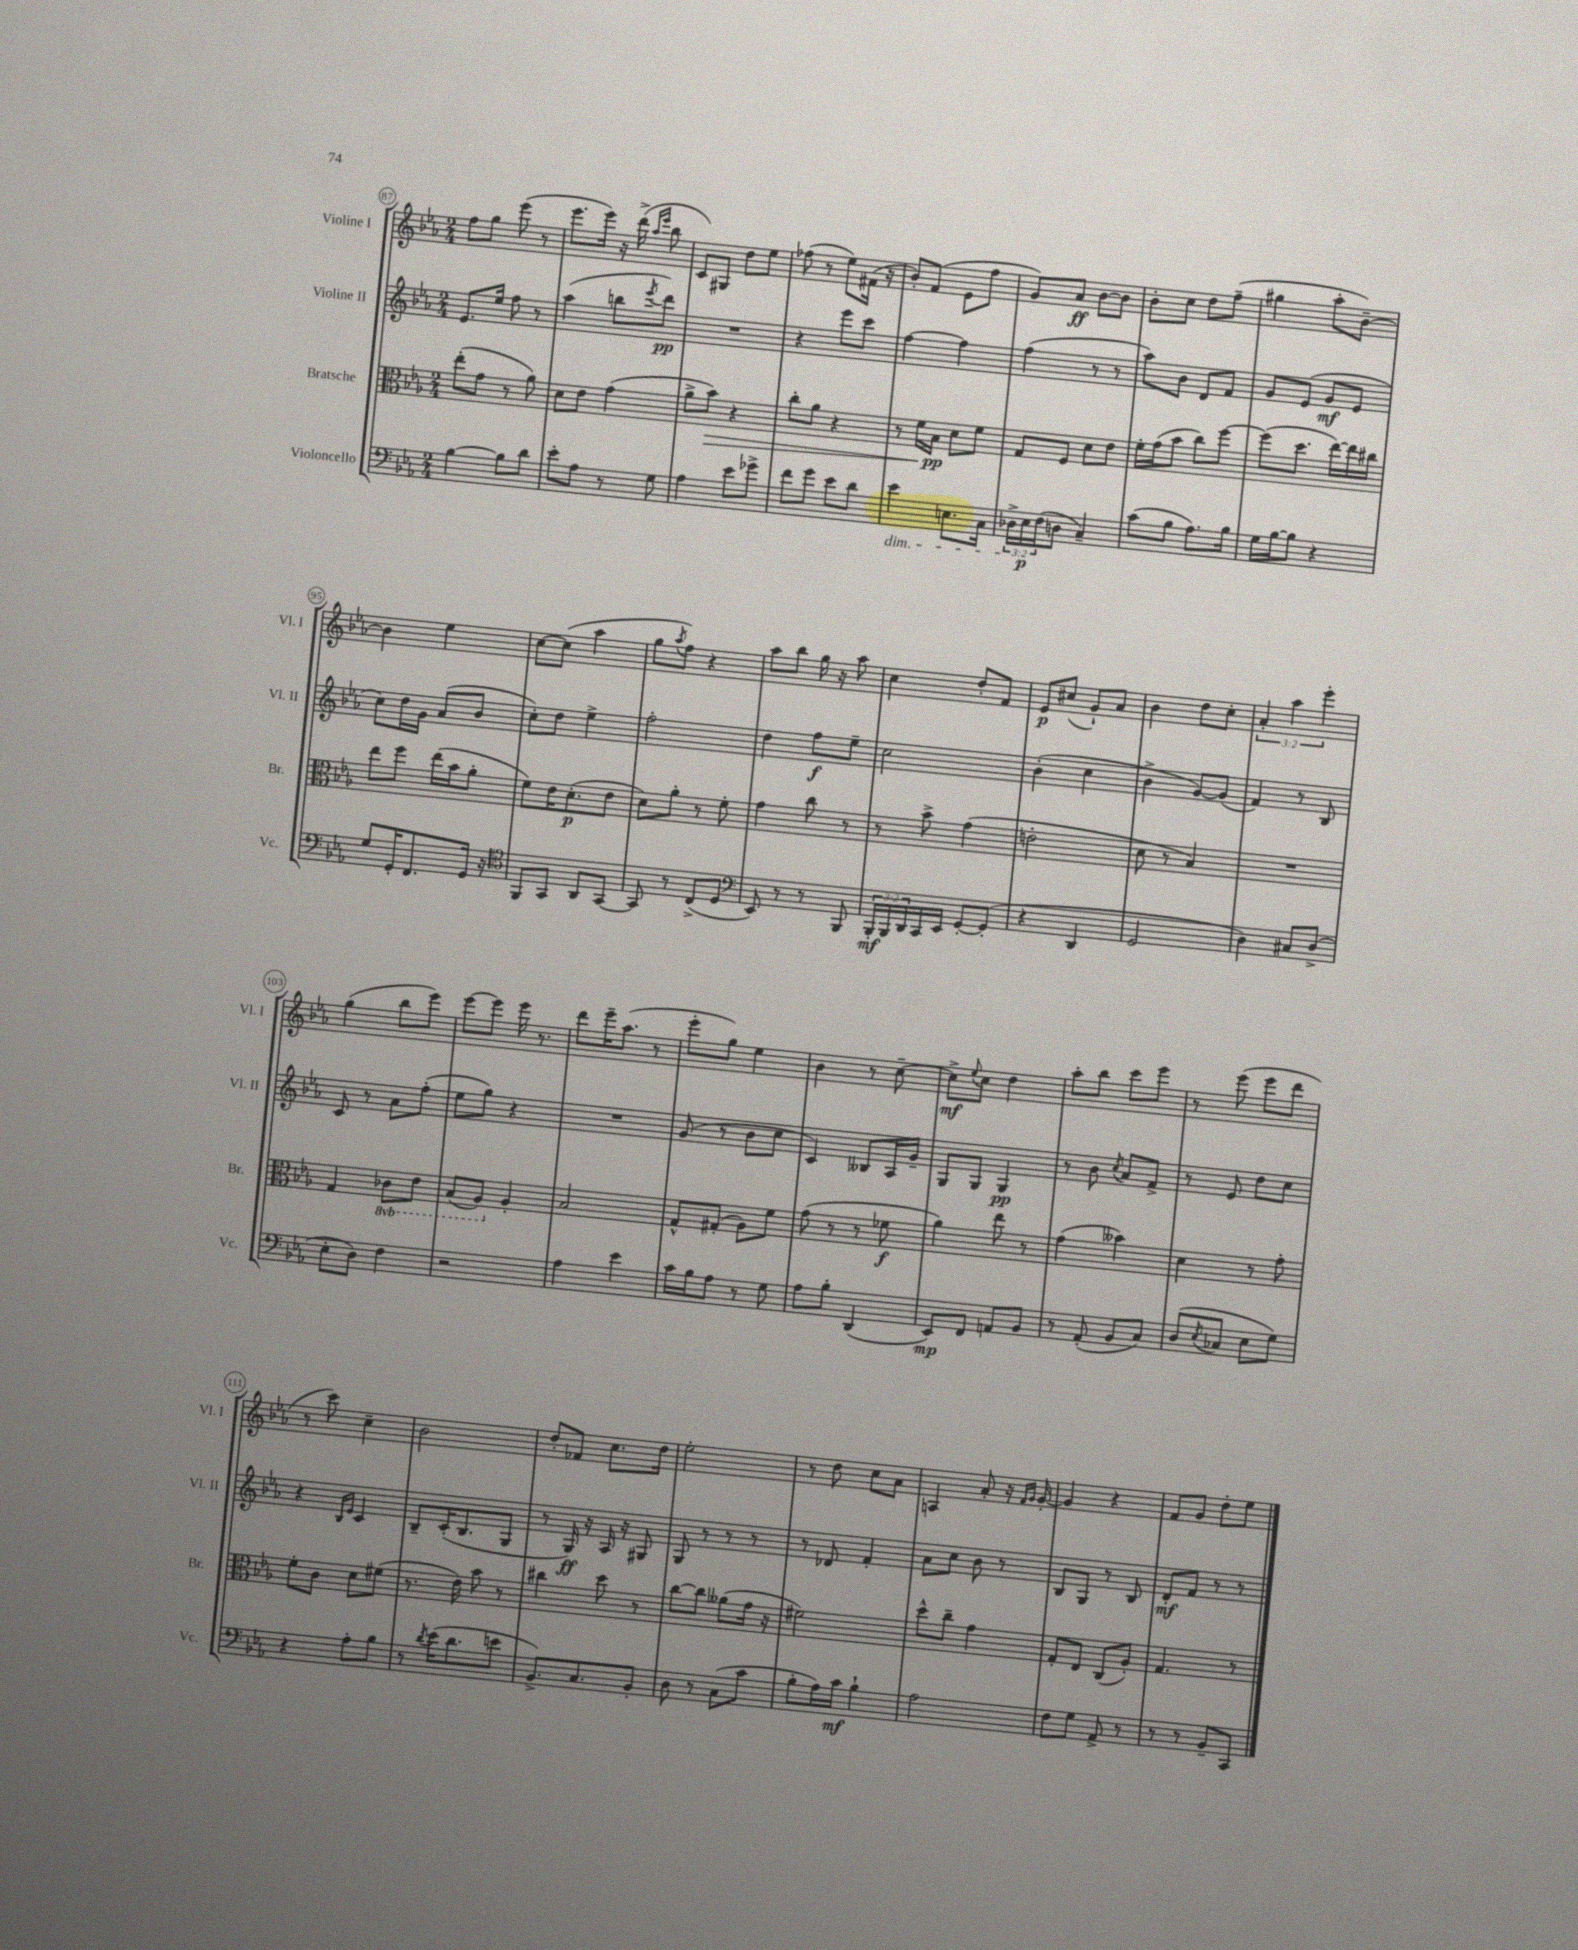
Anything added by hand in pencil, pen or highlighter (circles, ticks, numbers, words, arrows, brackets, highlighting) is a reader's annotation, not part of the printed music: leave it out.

**kern	**dynam	**kern	**dynam	**kern	**dynam	**kern	**dynam
*part4	*part4	*part3	*part3	*part2	*part2	*part1	*part1
*staff4	*staff4	*staff3	*staff3	*staff2	*staff2	*staff1	*staff1
*I"Violoncello	*	*I"Bratsche	*	*I"Violine II	*	*I"Violine I	*
*I'Vc.	*	*I'Br.	*	*I'Vl. II	*	*I'Vl. I	*
*clefF4	*	*clefC3	*	*clefG2	*	*clefG2	*
*k[b-e-a-]	*	*k[b-e-a-]	*	*k[b-e-a-]	*	*k[b-e-a-]	*
*M2/4	*	*M2/4	*	*M2/4	*	*M2/4	*
=87	=87	=87	=87	=87	=87	=87	=87
[4B-\	.	(8ee-'\L	.	8.e-/L	.	8ff\L	.
.	.	8g\J	.	.	.	8gg\J	.
.	.	.	.	16ee-/Jk	.	.	.
8B-\L]	.	8r	.	8ff\	.	(8eee-\	.
8d\J	.	8a-\)	.	8r	.	8r	.
=88	=88	=88	=88	=88	=88	=88	=88
8e-'\L	.	8d\L	.	(4aa-\	.	8.eee-\L	.
8A-\J	.	8e-\J	.	.	.	.	.
.	.	.	.	.	.	16eee-\Jk)	.
8r	.	(4g\	.	8bbn\L	.	16r	.
.	.	.	.	.	.	(16ddd^\	.
.	.	.	.	.	.	16qqaa-/LL	.
.	.	.	.	8qeee-/	.	16qqeee-/JJ	.
8G\	.	.	.	8ddd\J)	pp	8bb-\	.
=89	=89	=89	=89	=89	=89	=89	=89
4A-\	.	8a-^\L	.	2r	.	8c/L)	.
!	!	!	!LO:HP:b	!	!	!	!
.	.	8b-\J)	>	.	.	8G#X/J	.
8e-\L	.	4r	.	.	.	8dd\L	.
8g-X^\J	.	.	.	.	.	8ee-\J	.
=90	=90	=90	=90	=90	=90	=90	=90
8f\L	.	8cc'\L	.	4r	.	(8ff-X\	.
8g\J	.	8a-\J	.	.	.	8r	.
8e-\L	.	4r	.	8eee-\L	.	8ee-\L)	.
8d\J	.	.	.	8ccc\J	.	(16f#X\Jk	.
.	.	.	.	.	.	16r	.
=91	=91	=91	=91	=91	=91	=91	=91
!LO:TX:b:i:t=dim.	!	!	!	!	!	!	!
4e-\	.	8r	.	[4ff\	.	8b-'/L)	.
.	.	16f\LL	.	.	.	(8f/J	.
.	.	16B-\JJ	pp	.	.	.	.
8.En\L	.	8d\L	]	4ff\]	.	8e-\L	.
.	.	8f\J	.	.	.	8ff\J	.
16C\Jk	.	.	.	.	.	.	.
=92	=92	=92	=92	=92	=92	=92	=92
24D-X^\LL	.	8G/L	.	(4ff\	.	8g/L)	.
24E-\	p	.	.	.	.	.	.
(24F\J	.	.	.	.	.	.	.
8Dn\J	.	8F/J	.	.	.	8a-/J	ff
4C~/)	.	8d\L	.	8r	.	[8b-\L	.
.	.	8e-\J	.	8r	.	8b-\J]	.
=93	=93	=93	=93	=93	=93	=93	=93
(8c\L	.	16f'\LL	.	8aa-\L)	.	8b-'\L	.
.	.	(16g\J	.	.	.	.	.
8B-\J	.	8b-\J	.	8b-\J	.	8cc\J	.
8.A-\L)	.	8cc\L)	.	8d/L	.	8dd\L	.
.	.	[8ff\J	.	8f/J	.	(8ff~\J	.
16B-\Jk	.	.	.	.	.	.	.
=94	=94	=94	=94	=94	=94	=94	=94
16G\LL	.	(8ff\L]	.	8g/L	.	4gg#X\	.
[16B-\J	.	.	.	.	.	.	.
8B-\J]	.	8.dd\J	.	(8e-/J	.	.	.
4r	.	.	.	8g/L	mf	8aa-'\L	.
.	.	[16ee-\LL)	.	.	.	.	.
.	.	16ee-\]	.	8e-/J	.	[8b-~\J)	.
.	.	16cc#X\JJ	.	.	.	.	.
!!LO:LB:g=z
=95	=95	=95	=95	=95	=95	=95	=95
8G/L	.	8ee-\L	.	8cc\L)	.	4b-\]	.
16GG'/K	.	8ff\J	.	16dd\L	.	.	.
8.FF/	.	.	.	16g\JJ	.	.	.
.	.	(16ee-\LL	.	(8a-/L	.	4ee-\	.
.	.	16b-\J	.	.	.	.	.
16GG/Jk	.	8a-'\J	.	8b-/J	.	.	.
16r	.	.	.	.	.	.	.
=96	=96	=96	=96	=96	=96	=96	=96
*clefC4	*	*	*	*	*	*	*
8FF/L	.	8f\L)	.	8cc'\L)	.	[8cc\L	.
8GG/J	.	16e-\K	.	8dd\J	.	(8cc\J]	.
.	.	(8.d'\	p	.	.	.	.
8AA-/L	.	.	.	4ee-^\	.	4aa-\	.
[8GG/J	.	8e-\J	.	.	.	.	.
=97	=97	=97	=97	=97	=97	=97	=97
8GG/]	.	8d\L)	.	2ff'\	.	8gg\L	.
.	.	.	.	.	.	8qaa-/	.
8r	.	8a-'\J	.	.	.	8ff\J)	.
(8C^/L	.	8r	.	.	.	4r	.
8D/J	.	8f'\	.	.	.	.	.
=98	=98	=98	=98	=98	=98	=98	=98
*clefF4	*	*	*	*	*	*	*
8EE-/)	.	4g\	.	4dd\	.	8aa-\L	.
8r	.	.	.	.	.	8bb-\J	.
8r	.	8cc\	.	8ff\L	f	16gg\	.
.	.	.	.	.	.	16r	.
8BBB-/	.	8r	.	8ee-~\J	.	8aa-\	.
=99	=99	=99	=99	=99	=99	=99	=99
24BBB-'/LL	mf	8r	.	2cc\	.	4cc\	.
24BBB-/	.	.	.	.	.	.	.
24DD/	.	.	.	.	.	.	.
16CC/	.	8b-^\	.	.	.	.	.
16EE-/JJ	.	.	.	.	.	.	.
[8GG'/L	.	(4g\	.	.	.	8dd'/L	.
(8GG'/J]	.	.	.	.	.	8f/J	.
=100	=100	=100	=100	=100	=100	=100	=100
4r	.	2en'\	.	(4b-'\	.	8e-/L	p
.	.	.	.	.	.	(8cc#X/J	.
4DD/	.	.	.	4cc\	.	8g`/L)	.
.	.	.	.	.	.	8a-/J	.
=101	=101	=101	=101	=101	=101	=101	=101
2GG/	.	8d\	.	4b-^\	.	4b-\	.
.	.	8r	.	.	.	.	.
.	.	4B-/)	.	[8g/L)	.	8dd\L	.
.	.	.	.	(8g/J]	.	8cc'\J	.
=102	=102	=102	=102	=102	=102	=102	=102
4D\)	.	2r	.	4f/)	.	6a-'/	.
.	.	.	.	.	.	6aa-\	.
8C#X/L	.	.	.	8r	.	.	.
.	.	.	.	.	.	6eee-'\	.
(8D^/J	.	.	.	8B-/	.	.	.
!!LO:LB:g=z
=103	=103	=103	=103	=103	=103	=103	=103
8E-'\L	.	4G/	.	8c/	.	(4gg\	.
8D\J)	.	.	.	8r	.	.	.
*	*	*8ba	*	*	*	*	*
4F\	.	8C-X\L	.	8a-\L	.	8bb-\L	.
.	.	8E-\J	.	(8ff'\J	.	8eee-\J)	.
=104	=104	=104	=104	=104	=104	=104	=104
2r	.	(8BB-/L	.	8ee-\L	.	[8eee-\L	.
.	.	8AA-/J)	.	8gg\J)	.	8eee-\J]	.
*	*	*X8ba	*	*	*	*	*
.	.	4A-'/	.	4r	.	16eee-\	.
.	.	.	.	.	.	8.r	.
=105	=105	=105	=105	=105	=105	=105	=105
4A-\	.	2B-/	.	2r	.	8ddd\L	.
.	.	.	.	.	.	16eee-~\K	.
.	.	.	.	.	.	(8.aa-\J	.
4e-\	.	.	.	.	.	.	.
.	.	.	.	.	.	8r	.
=106	=106	=106	=106	=106	=106	=106	=106
16c\LL	.	8G^^/L	.	(8g/	.	8eee-'\L	.
16B-\J	.	.	.	.	.	.	.
8A-\J	.	(8G#X'/J	.	8r	.	8gg\J)	.
8r	.	8A-\L)	.	8b-\L	.	4ee-\	.
8G\	.	8f\J	.	8cc\J	.	.	.
=107	=107	=107	=107	=107	=107	=107	=107
8A-\L	.	(8g\	.	4c/)	.	4b-\	.
8B-'\J	.	8r	.	.	.	.	.
(4DD/	.	8r	.	8B--X/L	.	8r	.
.	.	8f-X\	f	16A-/L	.	[8cc~\	.
.	.	.	.	16g~/JJ	.	.	.
=108	=108	=108	=108	=108	=108	=108	=108
8EE-/L)	mp	4a-\)	.	8G/L	.	8cc^\L]	mf
.	.	.	.	.	.	8qqee-/	.
8FF/J	.	.	.	8G/J	.	8cc\J	.
8AAn/L	.	8ee-\	.	4G/	pp	4dd\	.
8BB-/J	.	8r	.	.	.	.	.
=109	=109	=109	=109	=109	=109	=109	=109
8r	.	(4g\	.	8r	.	8aa-'\L	.
(8AA-'/	.	.	.	8b-\	.	8bb-\J	.
.	.	.	.	8qcc/	.	.	.
8BB-/L	.	4b--X\)	.	8a-/L	.	8ccc\L	.
8C/J)	.	.	.	8f^/J	.	8eee-\J	.
=110	=110	=110	=110	=110	=110	=110	=110
(8D/L	.	4d\	.	8r	.	8r	.
8qE-/	.	.	.	.	.	.	.
8C-X/J	.	.	.	8e-/	.	(8eee-\	.
8E-\L	.	8r	.	8dd\L	.	8eee-\L	.
8G\J)	.	8g'\	.	8cc\J	.	8ddd\J	.
!!LO:LB:g=z
=111	=111	=111	=111	=111	=111	=111	=111
4r	.	8f'\L	.	4r	.	8r	.
.	.	8c\J	.	.	.	8ccc\)	.
.	.	.	.	16qqB-/LL	.	.	.
.	.	.	.	16qqe-/JJ	.	.	.
8A-'\L	.	8d\L	.	4c/	.	4cc~\	.
8B-\J	.	(8f#X\J	.	.	.	.	.
=112	=112	=112	=112	=112	=112	=112	=112
8r	.	8.r	.	8B-~/L	.	2b-\	.
8qd/	.	.	.	.	.	.	.
(16e-\KL	.	.	.	(16c'/K	.	.	.
8.d\	.	16e-\)	.	8.B-/	.	.	.
.	.	8b-\	.	.	.	.	.
8en\J	.	8r	.	8G/J	.	.	.
=113	=113	=113	=113	=113	=113	=113	=113
8.BB-^/L)	.	4cc#X\	.	8r	.	8dd'/L	.
.	.	.	.	16G/)	ff	8f-X/J	.
8.C/	.	.	.	16r	.	.	.
.	.	8dd\	.	16A-/	.	8.cc\L	.
.	.	.	.	16r	.	.	.
8BB-'/J	.	8r	.	8G#X/	.	.	.
.	.	.	.	.	.	16dd\Jk	.
=114	=114	=114	=114	=114	=114	=114	=114
8D\	.	[8cc\L	.	8G/	.	2ee-'\	.
8r	.	8cc\J]	.	8r	.	.	.
(8C\L	.	(8a--X\L	.	8r	.	.	.
8c\J	.	16g\Jk	.	8r	.	.	.
.	.	16r	.	.	.	.	.
=115	=115	=115	=115	=115	=115	=115	=115
8B-'\L	.	2f#X\)	.	8r	.	8r	.
16A-\L)	.	.	.	8d-X/	.	8dd\	.
16c\JJ	mf	.	.	.	.	.	.
4B-`\	.	.	.	4f'/	.	8cc\L	.
.	.	.	.	.	.	8a-\J	.
=116	=116	=116	=116	=116	=116	=116	=116
2A-\	.	8dd^^\L	.	8a-\L	.	4An/	.
.	.	8cc~\J	.	8cc\J	.	.	.
.	.	4g\	.	8b-\	.	8a-'/	.
.	.	.	.	8r	.	16r	.
.	.	.	.	.	.	16qqf/LL	.
.	.	.	.	.	.	16qqg/JJ	.
.	.	.	.	.	.	[16g'/	.
=117	=117	=117	=117	=117	=117	=117	=117
8F\L	.	8G'/L	.	8B-/L	.	4g/]	.
8G\J	.	8E-/J	.	8G/J	.	.	.
8AA-^/	.	(8C/L	.	8r	.	4r	.
8r	.	8A-'/J)	.	8B-/	.	.	.
=118	=118	=118	=118	=118	=118	=118	=118
8r	.	4.G/	.	8d'/L	mf	8f/L	.
8r	.	.	.	8f/J	.	8g/J	.
8BB-~/L	.	.	.	8r	.	8dd'\L	.
8CC/J	.	8r	.	8r	.	8ee-\J	.
==	==	==	==	==	==	==	==
*-	*-	*-	*-	*-	*-	*-	*-
